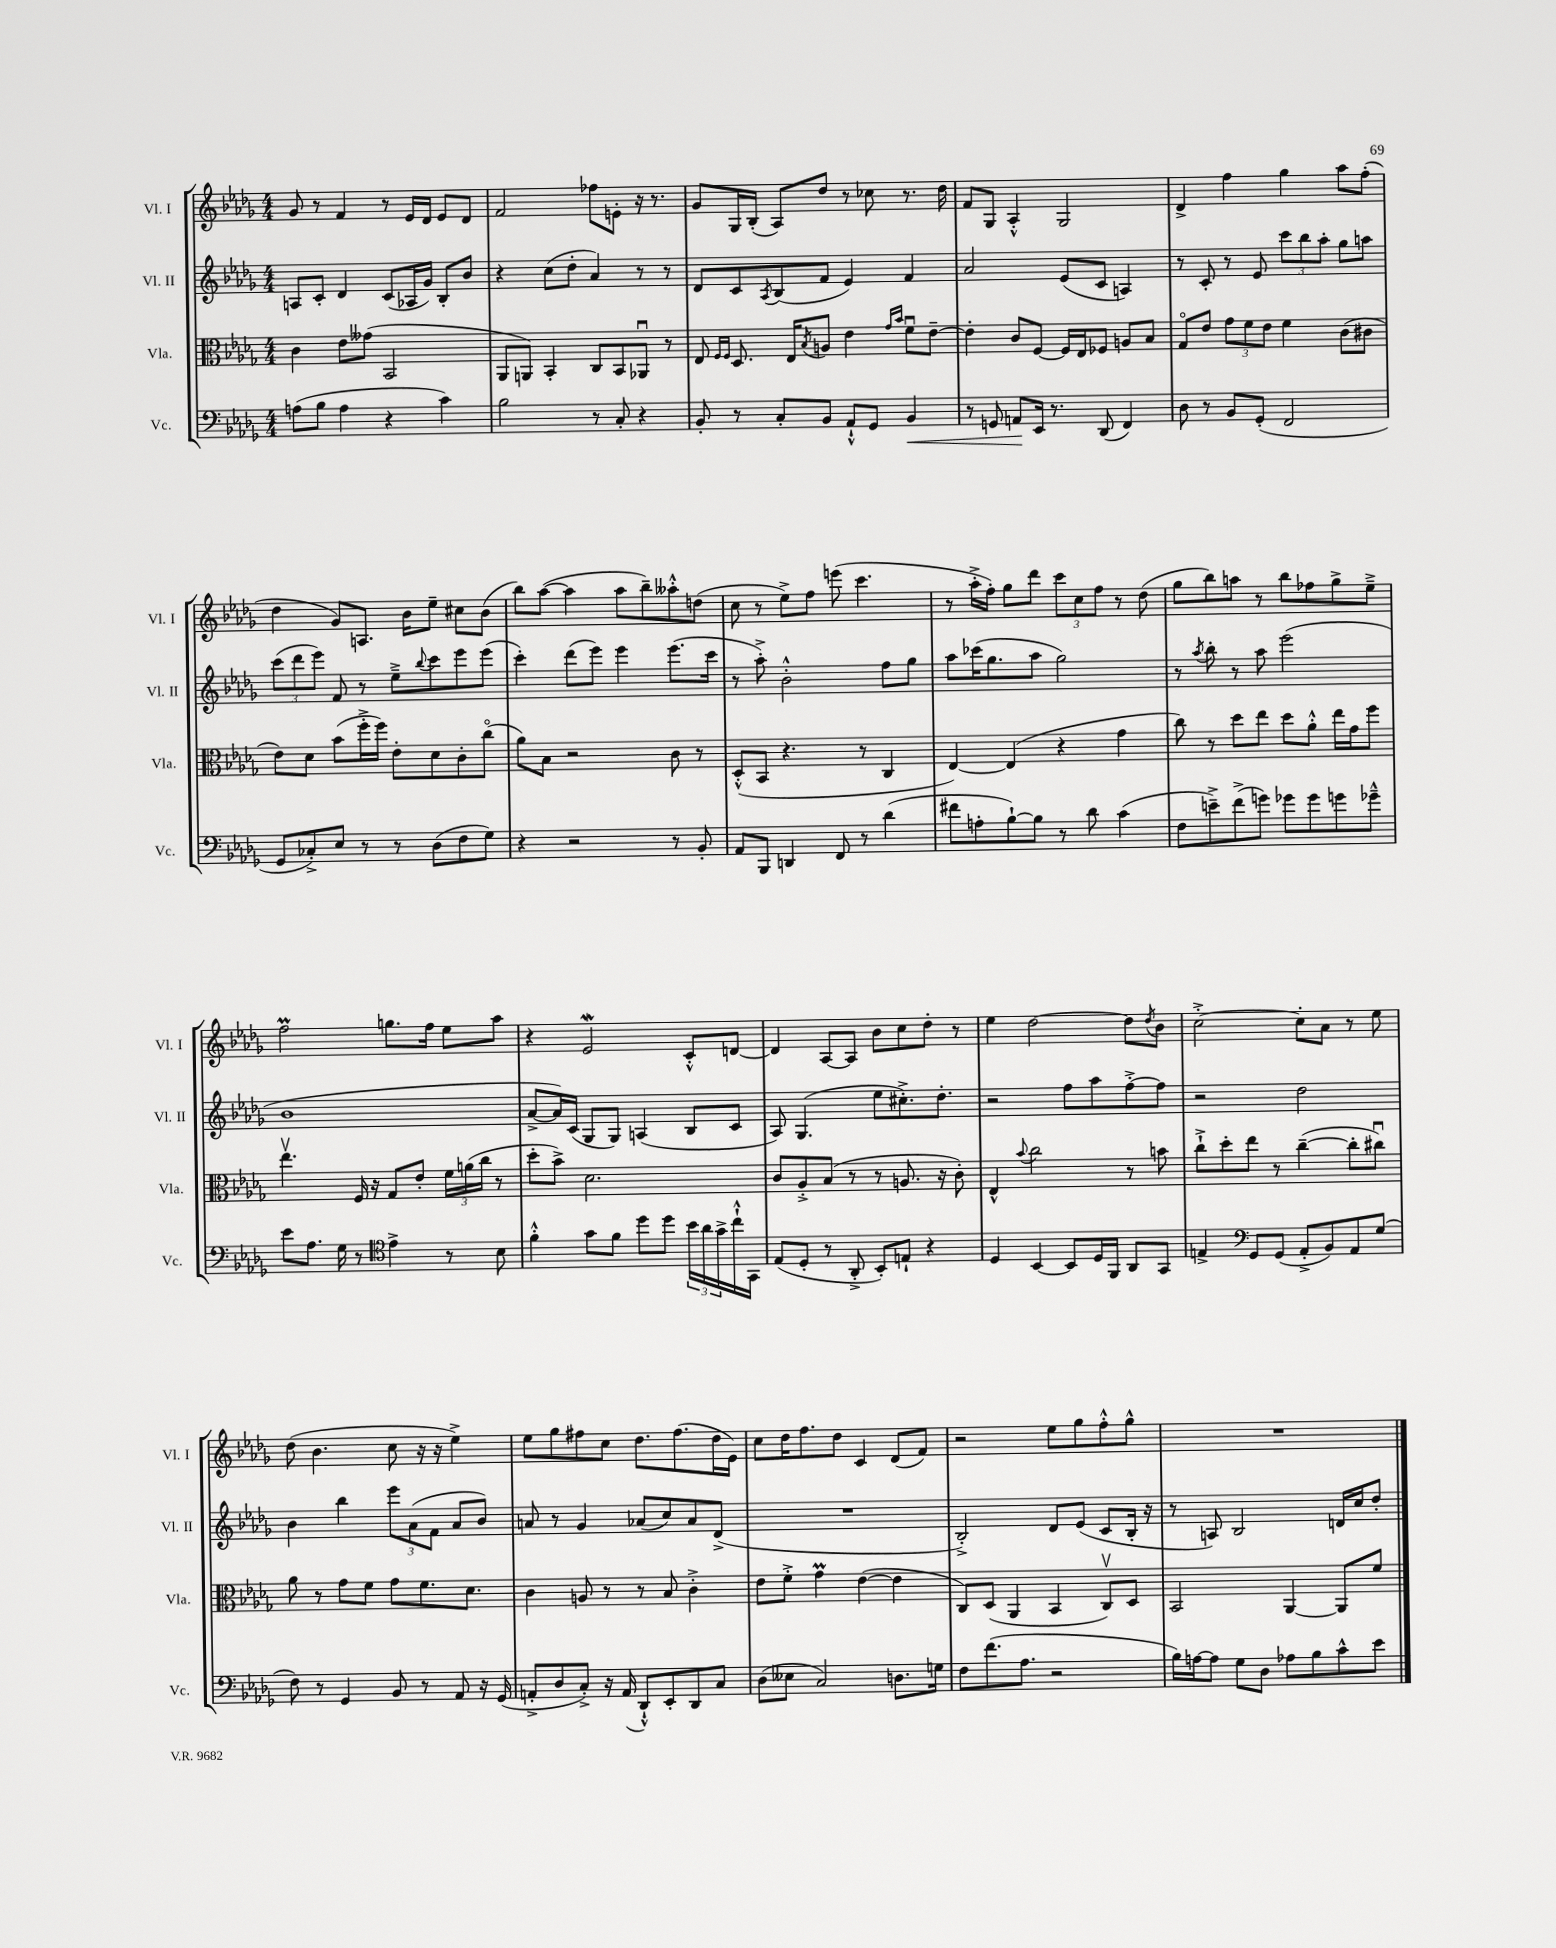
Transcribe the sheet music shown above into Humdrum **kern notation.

**kern	**kern	**kern	**kern
*staff4	*staff3	*staff2	*staff1
*clefF4	*clefC3	*clefG2	*clefG2
*k[b-e-a-d-g-]	*k[b-e-a-d-g-]	*k[b-e-a-d-g-]	*k[b-e-a-d-g-]
*M4/4	*M4/4	*M4/4	*M4/4
(8A	4c	8A	8g-
8B-	.	8c'	8r
4A	8e-	4d-	4f
.	(8g--	.	.
4r	2BB-	(8c	8r
.	.	16A-	16e-
.	.	16g-)	16d-
4c)	.	8B-'	8e-
.	.	8b-	8d-
=	=	=	=
2B-	8AA-	4r	2f
.	8AA)	.	.
.	4BB-'	(8cc	.
.	.	8dd-'	.
8r	8C	4a-)	8ff-
8C'	8BB-	.	8e'
4r	8AA-u	8r	16r
.	.	.	8.r
.	8r	8r	.
=	=	=	=
8BB-'	8E-	8d-	8g-
.	16qqF	.	.
.	16qqF	.	.
8r	8.D-	8c	16G-
.	.	.	(16B-'
.	.	8qA-	.
8C'	.	(8B-	8A-)
.	16E-	.	.
.	8qB-	.	.
8BB-	8A	8f	8dd-
8AA-`^^	4e-	4e-)	8r
8GG-	.	.	8cc-
.	16qqg-	.	.
.	16qqb-	.	.
4BB-	8fu	4f	8.r
.	[8e-~	.	.
.	.	.	16dd-
=	=	=	=
8r	4e-']	2a-	8f
8GG	.	.	8G-
8AA	8c	.	4A-'^^
16EE-	[8F	.	.
8.r	.	.	.
.	16F]	(8e-	2G-
.	16E-	.	.
(8DD-	8F-	8c	.
4FF)	8A	4A)	.
.	8B-	.	.
=	=	=	=
8D-	8G-o	8r	4d-^
8r	8e-	8c'	.
8BB-	12g-	8r	4ff
.	12f	.	.
(8GG-'	.	8e-	.
.	12e-	.	.
2FF	4f	12ccc	4gg-
.	.	12bb-	.
.	.	12aa-'	.
.	(8c	8gg-	8aa-
.	8c#	8aa	(8ff'
=	=	=	=
8GG-	8e-)	(12ccc	4dd-
.	.	12ddd-	.
8C-'^)	8d-	.	.
.	.	12eee-)	.
8E-	(8b-	8f	8g-)
8r	16ff'^	8r	8.A
.	16ff)	.	.
8r	8e-'	8ee-~^	.
.	.	.	16b-
.	.	8qqbb-	.
(8D-	8d-	8ccc	8ee-~
8F	8c'	8eee-	8cc#
8G-)	(8cco	(8eee-	(8b-
=	=	=	=
4r	8a-)	4ccc')	8bb-)
.	8B-	.	([8aa-
2r	2r	(8ddd-	4aa-]
.	.	8eee-)	.
.	.	4eee-	8aa-
.	.	.	8bb-~)
8r	8c	(8.eee-	8aa--'^^
8BB-'	8r	.	(8dd
.	.	16ccc	.
=	=	=	=
8AA-	(8D-'^^	8r	8cc
8BBB-	8BB-	8aa-'^)	8r
4DD	4.r	2b-'^^	8ee-^)
.	.	.	8ff
8FF	.	.	(8eee
8r	8r	.	4.ccc
(4d-	4C	8ff	.
.	.	8gg-	.
=	=	=	=
8f#	[4E-)	8aa-	8r
8A'	.	(16ccc-	16aa-'^
.	.	8.gg-	16ff')
[8B-`)	(4E-]	.	8gg-
8B-]	.	8aa-	8ddd-
8r	4r	2gg-)	12ccc
.	.	.	12cc
8d-	.	.	.
.	.	.	12ff
(4c	4g-	.	8r
.	.	.	(8dd-
=	=	=	=
8F	8cc)	8r	8gg-
.	.	8qaa-	.
8e~^)	8r	8bb-'	8bb-)
(8f^	8dd-	8r	8aa
8g)	8ee-	8aa-	8r
8g-	8dd-	(2eee-	8bb-
8g-	8a-'^^	.	8ff-
8g	16ee-	.	8gg-^
.	16g-	.	.
8g-~^^	8ff	.	8ee-~^
=	=	=	=
8e-	4.ee-v	1b-	2ff
8.A-	.	.	.
16G-	.	.	.
8r	16F	.	.
.	16r	.	.
*clefC4	*	*	*
4e-^	8G-	.	8.gg
.	8e-'	.	.
.	.	.	16ff
8r	24f	.	8ee-
.	(24a	.	.
.	24cc	.	.
8B-	8r	.	8aa-
=	=	=	=
4f'^^	8dd-'	[8a-^	4r
.	8b-^)	16a-])	.
.	.	(16c	.
8g-	2.d-	8G-	2e-
8f	.	8G-)	.
8dd-	.	(4A	.
8dd-	.	.	.
24b-	.	8B-	8c'^^
24a-	.	.	.
24g-^	.	.	.
16cc`^^	.	8c	[8d
16GG-	.	.	.
=	=	=	=
(8E-	8c	8A-)	4d]
8D-'	8A-'^	(4.G-	.
8r	(8B-	.	[8A-
8AA-'^	8r	.	8A-]
8BB-')	8r	8ee-	8b-
8E`	8.A	8.cc#'^)	8cc
4r	.	.	8dd-'
.	16r	8.dd-'	.
.	8c')	.	8r
=	=	=	=
4D-	4E-^^	2r	4ee-
.	8qqb-	.	.
[4BB-	2cc	.	[2dd-
8BB-]	.	8ff	.
16D-	.	8aa-	.
16FF	.	.	.
8AA-	8r	[8ff'^	8dd-]
.	.	.	8qdd-
8GG-	8b	8ff]	8b-
=	=	=	=
4E^	8cc`^	2r	[2cc'^
.	8dd-'	.	.
*clefF4	*	*	*
8GG-	8ee-	.	.
(8GG-	8r	.	.
8AA-'^	([4cc~	2dd-	8cc']
8BB-)	.	.	8a-
8AA-	8cc']	.	8r
(8G-	8cc#u)	.	8ee-
=	=	=	=
8F)	8a-	4b-	(8dd-
8r	8r	.	4.b-
4GG-	8g-	4bb-	.
.	8f	.	.
8BB-	8g-	12eee-	8cc
.	.	(12a-	.
8r	8.f	.	16r
.	.	12f	.
.	.	.	16r
8AA-	.	8a-	4ee-^)
.	8.d-	.	.
16r	.	8b-)	.
(16GG-	.	.	.
=	=	=	=
8AA'^	4c	8a	8ee-
8D-	.	8r	8gg-
8C'^)	8A	4g-	8ff#
16r	8r	.	8cc
(16AA	.	.	.
8DD-`^^)	8r	(8a-	8.dd-
8EE-'	8B-	8cc)	.
.	.	.	(8.ff#
8DD-	4c'^	8a-	.
8C	.	(8d-^	16dd-
.	.	.	16e-)
=	=	=	=
(8D-	8e-	1r	8cc
8E--	8f'^	.	16dd-
.	.	.	8.ff
2C)	4g-	.	.
.	.	.	8dd-
.	([4e-	.	4c
8.D	4e-]	.	(8d-
.	.	.	8f)
16G	.	.	.
=	=	=	=
8F	8C)	2B-'^)	2r
(8.f	(8D-	.	.
.	4AA-	.	.
8.A-	.	.	.
2r	4BB-	8d-	8ee-
.	.	(8e-	8gg-
.	8Cv)	8c	8ff'^^
.	8D-	16B-'	8gg-^^
.	.	16r	.
=	=	=	=
16B-)	2BB-	8r	1r
[16A	.	.	.
8A]	.	8A)	.
8G-	.	2B-	.
8D-	.	.	.
8A-	[4AA-	.	.
8B-	.	.	.
8c^^	8AA-]	16d	.
.	.	16cc	.
8e-	8f	8dd-'	.
==	==	==	==
*-	*-	*-	*-
